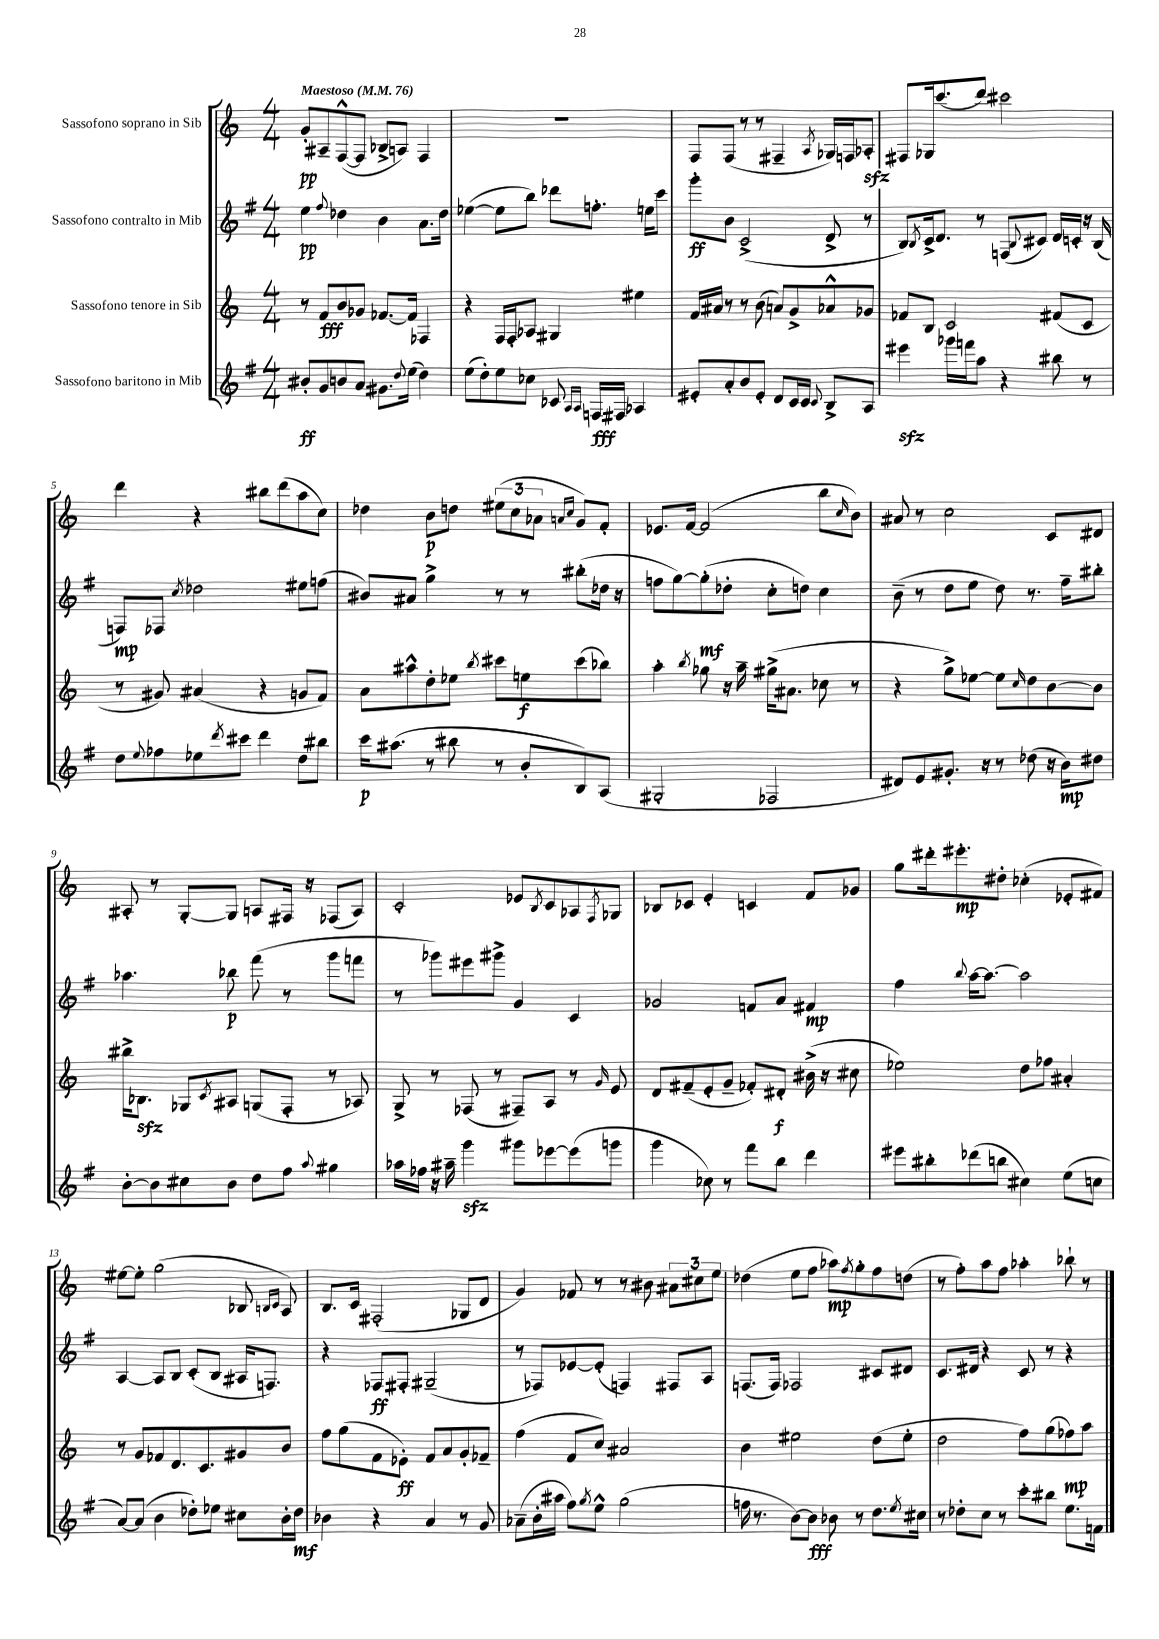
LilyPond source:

<<
\new StaffGroup <<
\new Staff = "s0" \with { instrumentName = "Sassofono soprano in Sib" } {
    \clef treble \key c \major \numericTimeSignature \time 4/4 \tempo "Maestoso" 4 = 76
    g'8-.\pp ais8-- f8~-^( f8 bes8-> a8) f4 |
    R1 |
    f8 f8( r8 r8 fis4-- \acciaccatura { a8 } ges16) f16 aes8-.\sfz |
    fis8 ges16 c'''8.( d'''8) cis'''2 |
    d'''4 r4 bis''8 d'''8( a''8 c''8) |
    des''4 b'8\p d''8 \tuplet 3/2 { eis''8( c''8 aes'8 } \grace { a'16 c''16 } g'8) f'8-. |
    ees'8. f'16~ f'2( b''8 \grace { c''16 } b'8) |
    ais'8 r8 c''2 c'8 dis'8 |
    ais8-. r8 g8~-. g8 a8 fis16 r16 fes8( a8) |
    c'2-. ees'8 \acciaccatura { b8 } c'8 aes8 \acciaccatura { f8 } ges8 |
    bes8 ces'8 e'4-. c'4 f'8 ges'8 |
    g''8 dis'''16-. eis'''8.-.\mp dis''8-. ces''4-.( ees'8-. fis'8) |
    eis''8~ eis''8-. g''2( bes8 \grace { b16 c'16 } a8) |
    b8. c'16 fis2-.( ges8 d'8 |
    g'4) fes'8 r8 r8 bis'8 \tuplet 3/2 { ais'8 cis''8 e''8 } |
    des''4( e''8 f''8 aes''8\mp) \acciaccatura { f''8 } g''8-. f''8 d''8( |
    r8 f''8-.) a''8 f''8 aes''4-. bes''8-! r8 \bar "|." |
}
\new Staff = "s1" \with { instrumentName = "Sassofono contralto in Mib" } {
    \clef treble \key g \major \numericTimeSignature \time 4/4
    e''4\pp \appoggiatura { fis''8 } des''4 b'4 a'8. des''16 |
    ees''4~( ees''8 b''8) des'''8 f''8.-. e''16 c'''8 |
    g'''8-.\ff b'8 c'2->( d'8-> r8 |
    b8) \acciaccatura { b8 } c'16-> d'8. r8 f8( \appoggiatura { b8 } cis'8) d'16 c'16-. r16 b16( |
    f8\mp) fes8 \acciaccatura { c''8 } des''2 eis''8 f''8( |
    bis'8) ais'8 g''4-> r8 r8 bis''8-.( des''16 r16 |
    f''8 g''8~) g''8-.\mf( des''8-. c''8-. d''8) c''4 |
    b'8--( r8 d''8 e''8 d''8) r8. fis''16-- bis''8-. |
    aes''4. bes''8\p fis'''8( r8 g'''8 f'''8 |
    r8 ges'''8) eis'''8 gis'''8-> g'4 c'4 |
    ges'2 f'8 a'8 fis'4\mp |
    fis''4 \appoggiatura { b''8 } a''16~ a''8.~ a''2 |
    a4~ a8 b8 c'8-.( b8 ais16 f8.) |
    r4 fes8\ff fis8-. gis2--( |
    r8 fes8) ees'8~ ees'8-.( f4) fis8 a8 |
    f8.( f16) fes2 cis'8 dis'8 |
    c'8. dis'16 r4 c'8 r8 r4 \bar "|." |
}
\new Staff = "s2" \with { instrumentName = "Sassofono tenore in Sib" } {
    \clef treble \key c \major \numericTimeSignature \time 4/4
    r8 f'8\fff b'8 ges'8 fes'8.~ fes'16 fes4 |
    r4 f16 f16-. aes8 gis4 eis''4 |
    f'16 ais'16 r8 r8 b'8( a'8) g'8-> aes'8-^ ges'8 |
    fes'8 b8 c'2 fis'8( c'8 |
    r8 gis'8) ais'4( r4 g'8 f'8) |
    a'8 ais''8-^ d''8-. ees''8 \acciaccatura { b''8 } cis'''8 e''8\f cis'''8( bes''8) |
    a''4-. \acciaccatura { b''8 } ges''8 r16 a''16-- gis''16->( ais'8. ces''8 r8 |
    r4 g''8->) ees''8~ ees''8 \grace { c''16 } d''8 b'8~ b'8 |
    bis''16-> bes8.\sfz ges8 \acciaccatura { c'8 } ais8 g8( f8-. r8 aes8) |
    g8-> r8 fes8( r8 fis8--) a8 r8 \grace { g'16 } e'8 |
    d'8 fis'8--( e'8-. g'8-- fes'8-.) dis'8-.\f bis'16->( r16 cis''8 |
    ees''2) d''8 fes''8 ais'4-. |
    r8 g'8 fes'8 d'8. c'8. gis'8 b'8 |
    f''8 g''8( f'8 ees'8-.\ff) f'8 a'8 g'8-. fes'8-- |
    f''4( f'8 c''8) ais'2 |
    b'4 eis''2 d''8( eis''8-. |
    d''2 f''8) g''8( fes''8\mp) a''8 \bar "|." |
}
\new Staff = "s3" \with { instrumentName = "Sassofono baritono in Mib" } {
    \clef treble \key g \major \numericTimeSignature \time 4/4
    bis'8-.\ff g'8 b'8 a'8 gis'8. \appoggiatura { d''8 } e''16( d''4) |
    e''8( d''8-.) e''8 ces''8 ces'8 \grace { a16 a16 } f16\fff fis16 aes4 |
    eis'8-. a'8-. b'8 eis'8-. d'8 c'16 c'16 \appoggiatura { c'8 } b8-> a8 |
    eis'''4\sfz ges'''16 f'''16 a''8 r4 bis''8 r8 |
    d''8 \appoggiatura { e''8 } fes''8 ees''8 \acciaccatura { d'''8 } cis'''8 d'''4 d''8 bis''8 |
    c'''16\p ais''8.( r8 bis''8 r8 b'8-. b8) a8( |
    gis2-. fes2 |
    dis'8) e'8 gis'8.-. r16 r8 des''8( r16 b'16\mp) dis''8 |
    b'8~-. b'8 cis''8 b'8 d''8 fis''8 \appoggiatura { a''8 } gis''4 |
    aes''16 fes''16 r16 ais''16-- g'''4\sfz gis'''8 ees'''8~ ees'''8( g'''8 |
    g'''4 ces''8) r8 fis'''8 b''8 d'''4 |
    eis'''8 bis''8-. des'''8( b''8 cis''4) e''8( c''8 |
    a'8~) a'8( b'4 des''8-.) ees''8 cis''8 b'16-. des''16\mf |
    bes'4 r4 a'4 r8 g'8 |
    aes'8--( b'16-. ais''16 fis''8) \acciaccatura { g''8 } e''8-^ g''2( |
    f''16 r8. b'8~) b'8\fff bes'8 r8 d''8. \acciaccatura { e''8 } cis''16 |
    r8 des''8-. c''8 r8 c'''8-. bis''8 e''8. f'16 \bar "|." |
}
>>
>>
